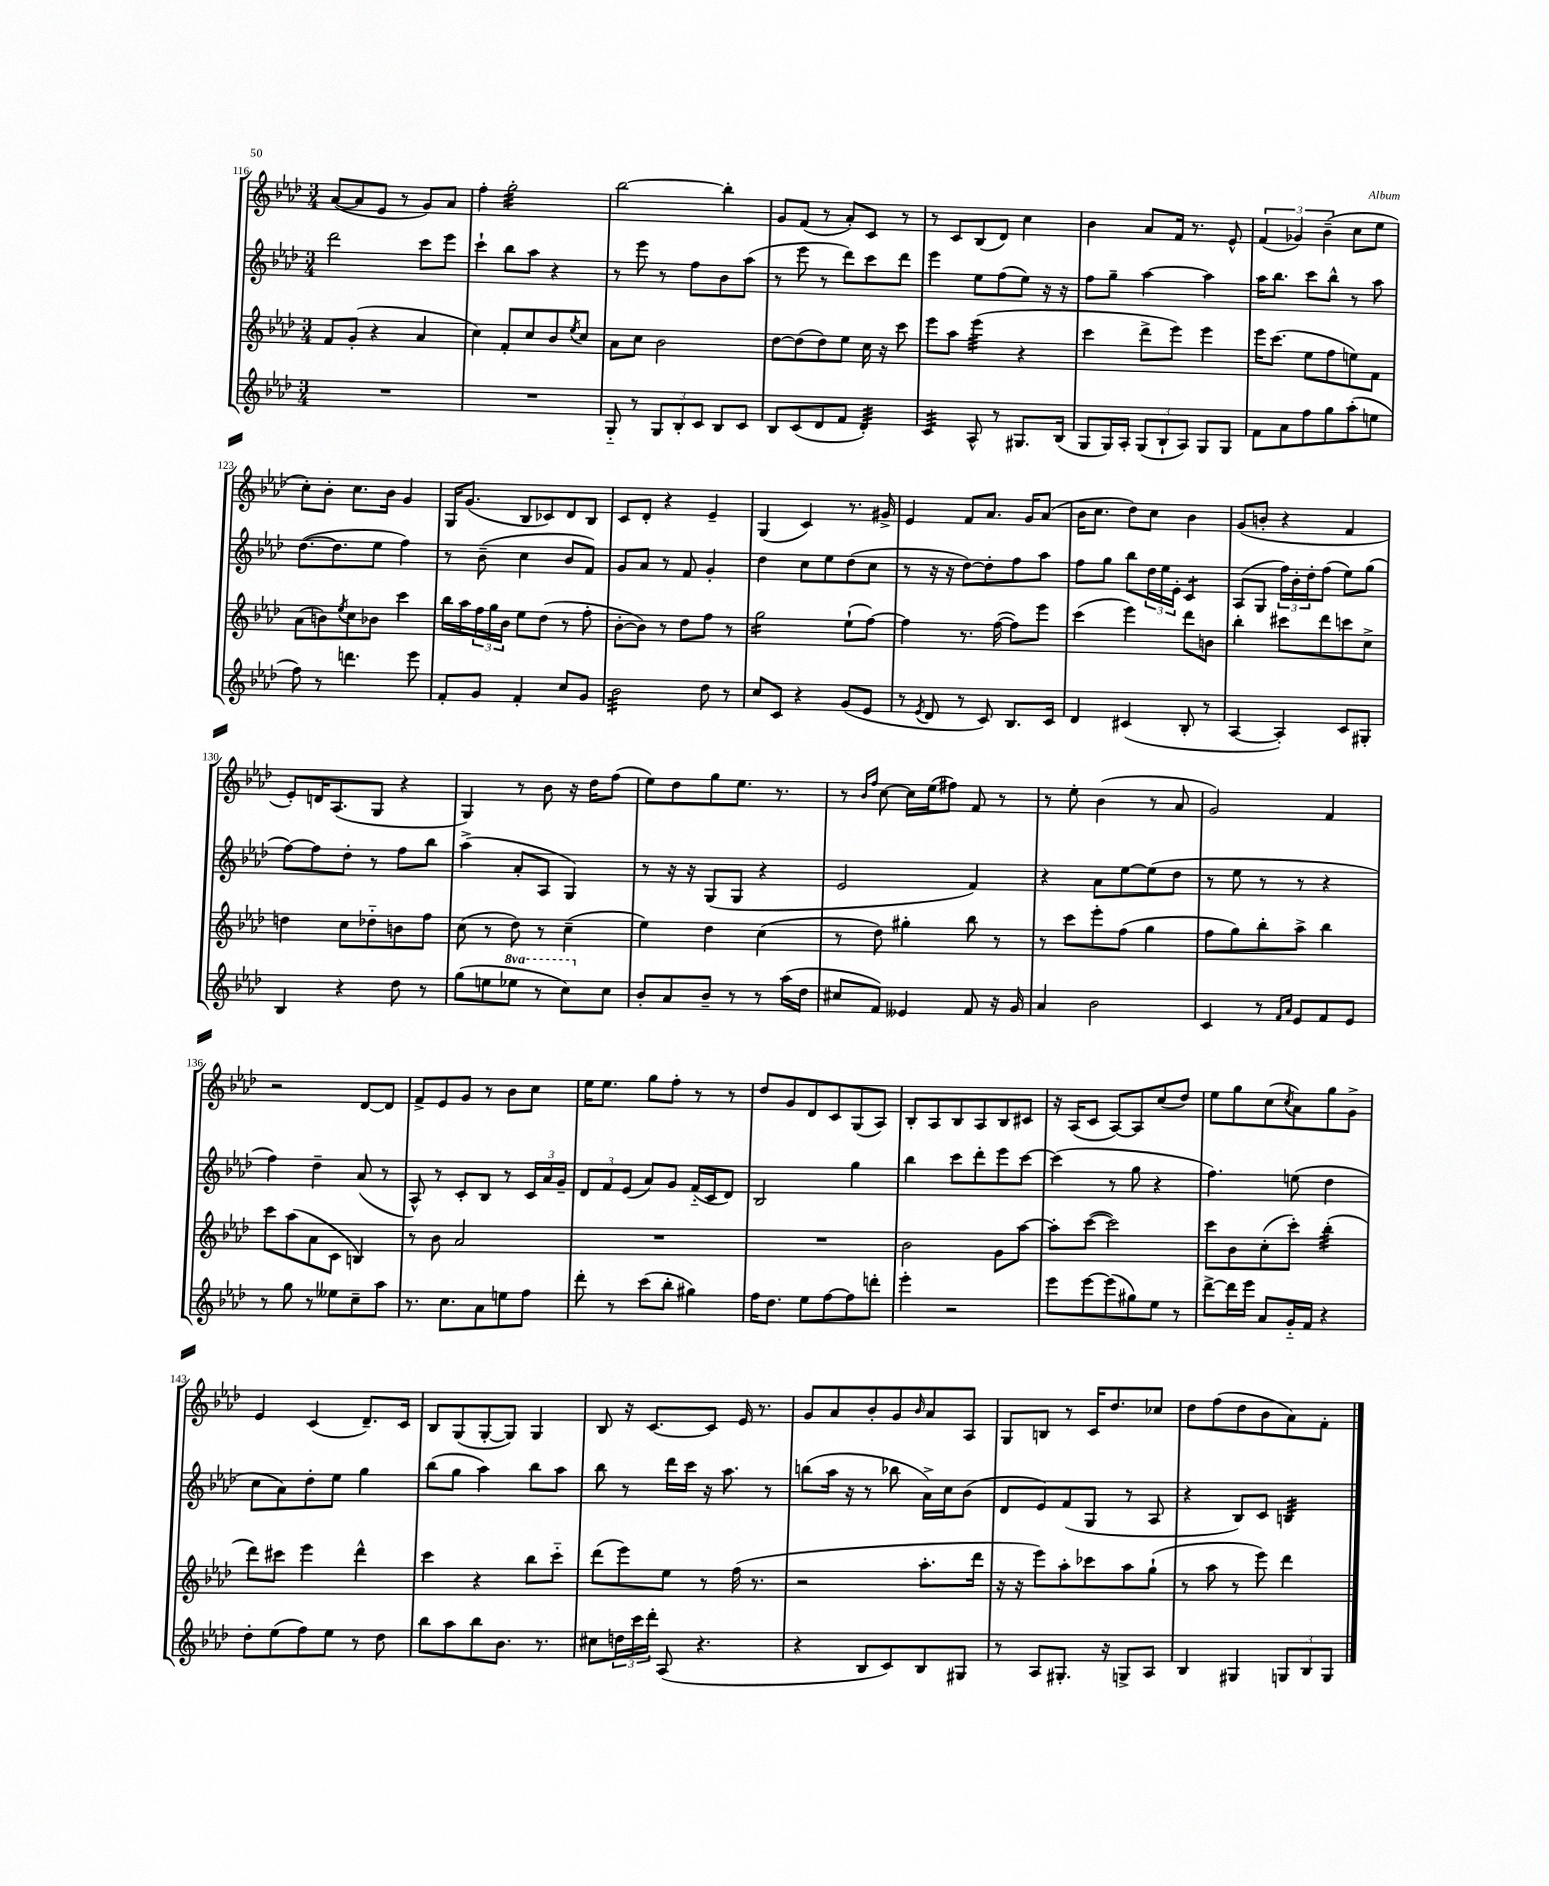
<<
\new StaffGroup <<
\new Staff = "s0" {
    \clef treble \key aes \major \numericTimeSignature \time 3/4
    aes'8~( aes'8 ees'8 r8 g'8) aes'8 |
    f''4-. g''2:32-. |
    bes''2~ bes''4-. |
    g'8 f'8( r8 aes'8-.) c'8 r8 |
    r8 c'8 bes8( des'8) c''4 |
    bes'4 aes'8 f'16 r8. ees'8-^ |
    \tuplet 3/2 { f'4( ges'4) bes'4--( } c''8 ees''8 |
    c''8-.) bes'8-. c''8. bes'16 g'4 |
    g16 g'8.( bes8 ces'8) des'8 bes8 |
    c'8 des'8-. r4 ees'4-- |
    g4( c'4) r8. gis'16-> |
    ees'4 f'8 aes'8. g'16 aes'8( |
    bes'16 c''8. des''8) c''8 bes'4 |
    g'8( b'8-. r4 f'4 |
    ees'8-.) d'16 aes8.( g8 r4 |
    g4) r8 bes'8 r16 des''16 f''8( |
    ees''8) des''8 g''8 ees''8. r8. |
    r8 \grace { bes'16 f''16 } c''8~ c''16 ees''16( fis''8) f'8 r8 |
    r8 ees''8-. bes'4( r8 aes'8 |
    g'2) f'4 |
    r2 des'8~ des'8 |
    f'8-> ees'8 g'8 r8 bes'8 c''8 |
    ees''16 ees''8. g''8 f''8-. r8 r8 |
    des''8 g'8 des'8 c'8 g8( aes8) |
    bes8-. aes8 bes8 aes8 bes8 cis'8 |
    r16 aes16( c'8 aes8~) aes8 c''8( des''8) |
    ees''8 g''8 c''8( \acciaccatura { c''8 } aes'8) g''8 g'8-> |
    ees'4 c'4( des'8.--) c'16 |
    bes8 g8( g8~-. g8) g4 |
    bes8 r16 c'8.~ c'8 ees'16 r8. |
    g'8 aes'8 bes'8-. g'8 \grace { bes'16 } aes'8 aes8 |
    g8 b8 r8 c'16 des''8. ces''8 |
    des''8 f''8( des''8 bes'8 aes'8) f'8-. \bar "|." |
}
\new Staff = "s1" {
    \clef treble \key aes \major \numericTimeSignature \time 3/4
    des'''2 c'''8 ees'''8 |
    c'''4-! bes''8 aes''8 r4 |
    r8 ees'''8 r8 f''8 bes'8 aes''8( |
    r8 ees'''8 r8 des'''8) c'''8 des'''8 |
    ees'''4 ees''8 f''8( ees''8) r16 r16 |
    f''8 g''8-- aes''4~ aes''4 |
    aes''16 bes''8. c'''8 bes''8-^ r8 aes''8 |
    des''8.~( des''8. ees''8 f''4) |
    r8 bes'8--( c''4 bes'8 f'8) |
    g'8 aes'8 r8 f'8 g'4-. |
    des''4 c''8 ees''8 des''8( c''8 |
    r8 r16 r16 des''8~) des''8-. f''8 aes''8 |
    f''8 g''8 bes''8 \tuplet 3/2 { des''16 ees''16 ees'16-. } c'4:8 |
    aes8( g8 \tuplet 3/2 { f''16) bes'16-. des''16-. } f''8( ees''8) g''8( |
    f''8~) f''8 des''8-. r8 f''8 bes''8 |
    aes''4->( aes'8-. aes8 g4) |
    r8 r16 r16 g8( g8 r4 |
    ees'2 f'4) |
    r4 aes'8 ees''8~ ees''8( des''8 |
    r8 ees''8 r8 r8 r4 |
    f''4) des''4-- aes'8( r8 |
    aes8-^) r8 c'8-. bes8 r8 \tuplet 3/2 { c'16 aes'16 g'16-- } |
    \tuplet 3/2 { des'8 f'8 ees'8( } aes'8) g'8 f'16-_( c'16 des'8) |
    bes2 g''4 |
    bes''4 c'''8 des'''8-. ees'''8 c'''8~ |
    c'''4( r8 g''8 r4 |
    f''4.) e''8( des''4 |
    c''8 aes'8) des''8-. ees''8 g''4 |
    bes''8( g''8 aes''4) bes''8 aes''8 |
    bes''8 r8 des'''16 c'''16 r16 aes''8. r8 |
    b''8( aes''16 r16 r8 bes''8 aes'16->) c''16 bes'8( |
    des'8 ees'8) f'8( g8 r8 aes8 |
    r4 bes8) c'8 b4:32 \bar "|." |
}
\new Staff = "s2" {
    \clef treble \key aes \major \numericTimeSignature \time 3/4
    f'8 g'8-.( r4 aes'4 |
    c''4) f'8-. c''8 bes'8 \acciaccatura { ees''8 } c''8 |
    aes'8 c''8 bes'2 |
    des''8~ des''8( des''8) ees''8 c''16 r16 c'''8 |
    ees'''8 aes''8 ees'''4:32( r4 |
    c'''4 des'''8-> ees'''8) ees'''4 |
    ees'''16 c'''8.( ees''8 f''8 e''8) f'8 |
    aes'8( b'8) \acciaccatura { ees''8 } c''8 bes'8 c'''4 |
    bes''16 aes''16 \tuplet 3/2 { f''16 g''16 bes'16 } ees''8 des''8( r8 f''8-. |
    bes'8~-. bes'8) r8 des''8 f''8 r8 |
    g''2:16 ees''8-!( f''8~) |
    f''4 r8. f''16~( f''8) ees'''8 |
    c'''4( ees'''4) des'''8 b'8 |
    bes''4-. cis'''8 des'''8 c'''8 c''8-> |
    d''4 c''8 des''8-_ b'8 f''8 |
    c''8( r8 des''8) r8 c''4--( |
    ees''4) des''4 c''4( |
    r8 des''8) gis''4-. bes''8 r8 |
    r8 c'''8 ees'''8-. f''8( g''4 |
    f''8 g''8) bes''8-. aes''8-> bes''4 |
    c'''8 aes''8( aes'8 c'8 b4) |
    r8 bes'8 aes'2 |
    R2. |
    R2. |
    bes'2 g'8 aes''8~ |
    aes''8-. c'''8~( c'''2) |
    c'''8 bes'8 c''8-.( c'''8-.) bes''4:32-.( |
    des'''8) cis'''8 ees'''4 des'''4-^ |
    c'''4 r4 bes''8 c'''8-_ |
    des'''8( ees'''8) ees''8 r8 f''16( r8. |
    r2 aes''8.-. des'''16 |
    r16 r16 ees'''8) aes''8-. ces'''8 aes''8 g''8-!( |
    r8 aes''8 r8 ees'''8) des'''4 \bar "|." |
}
\new Staff = "s3" {
    \clef treble \key aes \major \numericTimeSignature \time 3/4 \set Staff.ottavationMarkups = #ottavation-simple-ordinals
    R2. |
    R2. |
    g8-_ r8 \tuplet 3/2 { g8 bes8-. c'8 } bes8 c'8 |
    bes8 c'8( des'8 f'8 des'4:32-.) |
    c'4:32 aes8-^ r8 gis8. bes16( |
    g8 g16) aes16-. \tuplet 3/2 { g8( bes8-! aes8) } g8 g8 |
    f'8 aes'8 f''8 g''8 aes''8-.( e''8 |
    f''8) r8 d'''4. ees'''8 |
    f'8-. g'8 f'4-. c''8 g'8 |
    bes'2:32 des''8 r8 |
    c''8 c'8 r4 g'8( ees'8 |
    r8 \acciaccatura { ees'8 } des'8 r8 c'8) bes8. c'16 |
    des'4 cis'4( bes8-. r8 |
    aes4~ aes4-.) c'8 gis8-. |
    bes4 r4 des''8 r8 |
    g''8( e''8 \ottava #1 ees'''!8 r8 c'''8) \ottava #0 c''8 |
    bes'8-. aes'8 bes'8-- r8 r8 aes''16( des''16 |
    cis''8 f'8) eeses'4 f'8 r16 g'16 |
    aes'4 bes'2 |
    c'4 r8 \grace { f'16 aes'16 } ees'8 f'8 ees'8 |
    r8 g''8 r8 eeses''8 c''8-- aes''8 |
    r8. c''8. aes'8 e''8 f''8 |
    des'''8-. r8 c'''8( bes''8-. gis''4) |
    f''16 des''8. ees''8 f''8~ f''8 d'''8-. |
    ees'''4-. r2 |
    ees'''8 ees'''8~ ees'''8( gis''8) ees''8 r8 |
    des'''8~-> des'''16 ees'''16 aes'8 g'16-_ f'16 r4 |
    des''8-. ees''8( f''8) ees''8 r8 des''8 |
    bes''8 aes''8 bes''8 bes'8. r8. |
    cis''8 \tuplet 3/2 { d''16 c'''16 des'''16-. } aes8( r4. |
    r4 bes8 c'8) bes8 gis8 |
    r8 aes8 gis8.-. r16 g8-> aes8 |
    bes4 gis4 \tuplet 3/2 { g8 bes8 g8 } \bar "|." |
}
>>
>>
\layout { \context { \Score currentBarNumber = #116 } }
